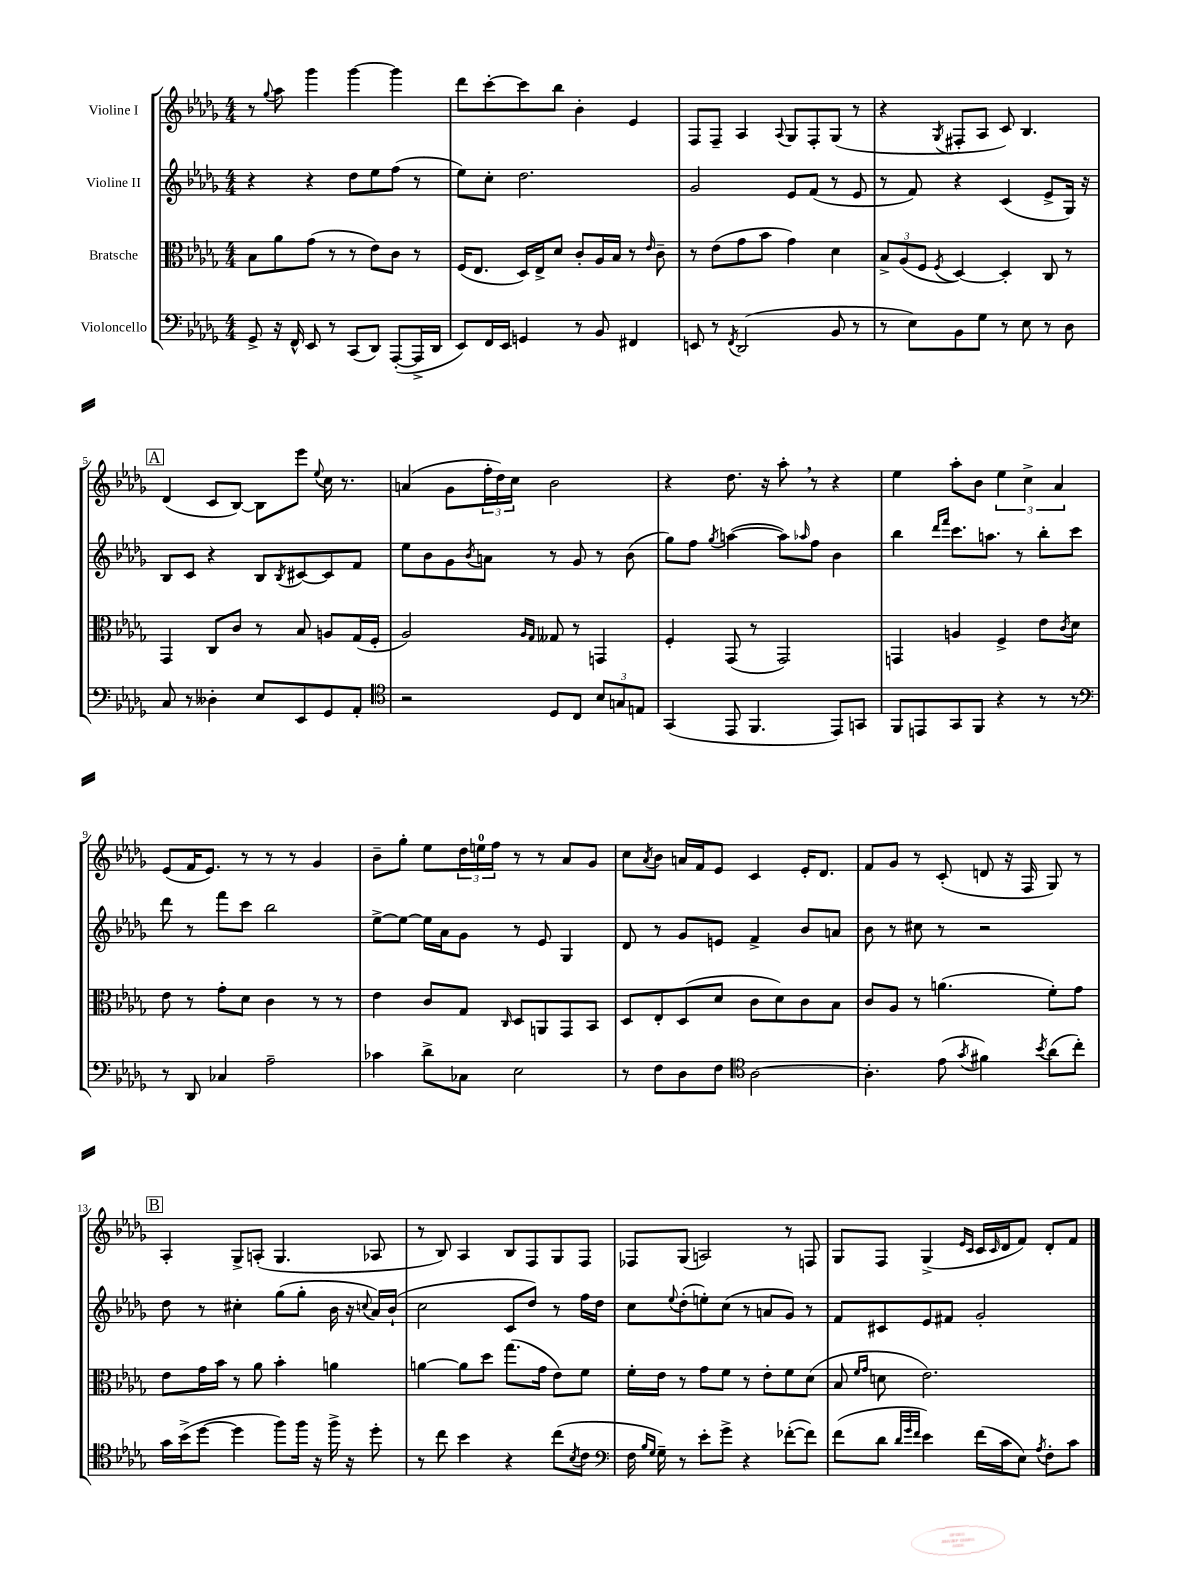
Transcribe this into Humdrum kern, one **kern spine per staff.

**kern	**kern	**kern	**kern
*staff4	*staff3	*staff2	*staff1
*clefF4	*clefC3	*clefG2	*clefG2
*k[b-e-a-d-g-]	*k[b-e-a-d-g-]	*k[b-e-a-d-g-]	*k[b-e-a-d-g-]
*M4/4	*M4/4	*M4/4	*M4/4
8GG-^/	8B-\L	4r	8r
.	.	.	8qqgg-/
16r	8a-\	.	8aa-\
16FF^^/	.	.	.
8EE-/	(8g-\J	4r	4ggg-\
8r	8r	.	.
(8CC/L	8r	8dd-\L	[4ggg-\
8DD-/J)	8e-\L)	8ee-\	.
([8AAA-'/L	8c\J	(8ff\J	4ggg-\]
16AAA-^/]L	8r	8r	.
16DD-/JJ	.	.	.
=	=	=	=
8EE-/L)	(16F/LK	8ee-\L)	8ddd-\L
.	8.E-/J	.	.
16FF/L	.	8cc'\J	[8ccc'\
16EE-/JJ	.	.	.
4GG/	16D-/LL)	2.dd-\	8ccc\]
.	16E-^/J	.	.
.	8d-/J	.	8bb-\J
8r	8c'/L	.	4b-'\
8BB-/	16A-/L	.	.
.	16B-/JJ	.	.
4FF#/	8r	.	4e-/
.	16qqe-/	.	.
.	8c~\	.	.
=	=	=	=
8EE/	8r	2g-/	8F/L
8r	(8e-\L	.	8F~/J
8qFF/	.	.	.
(2DD-/	8g-\	.	4A-/
.	8b-\J	.	.
.	.	.	8qqA-/
.	4g-\)	8e-/L	8G-/L
.	.	(8f/J	8F'/
8BB-/	4d-\	8r	(8G-/J
8r	.	8e-/	8r
=	=	=	=
8r	12B-^/L	8r	4r
.	(12A-/	.	.
8E-\L)	.	8f/)	.
.	12F/J	.	.
.	8qF/	.	8qG-/
8BB-\	[4D-/)	4r	8F#'/L
8G-\J	.	.	8A-/J
8r	4D-'/]	(4c/	8c/)
8E-\	.	.	4.B-/
8r	8C/	8e-^/L	.
8D-\	8r	16G-/Jk)	.
.	.	16r	.
=	=	=	=
8C/	4GG-/	8B-/L	(4d-/
8r	.	8c/J	.
4D--'\	8C/L	4r	8c/L
.	8c/J	.	[8B-/J)
8E-/L	8r	8B-/L	8B-\]L
.	.	8qB-/	.
8EE-/	8B-/	[8c#/	8eee-\J
.	.	.	8qqee-/
8GG-/	8A/L	8c#/]	16cc\
.	.	.	8.r
8AA-'/J	(16G-/L	8f/J	.
.	16F'/JJ	.	.
=	=	=	=
*clefC4	*	*	*
2r	2A-/)	8ee-\L	(4a/
.	.	8b-\	.
.	.	8g-\	8g-\L
.	.	8qb-/	.
.	.	8a\J	24ff'\L
.	.	.	24dd-\)
.	.	.	24cc\JJ
.	16qqA-/LL	.	.
.	16qqG-/JJ	.	.
8D-/L	8G--/	8r	2b-\
8C/J	8r	8g-/	.
12B-/L	4GG/	8r	.
12G/	.	.	.
.	.	(8b-\	.
12E/J	.	.	.
=	=	=	=
(4GG-/	4F'/	8gg-\L)	4r
.	.	8ff\J	.
.	.	8qgg-/	.
8EE-/	(8GG-/	([4aa\	8.dd-\
4.FF/	8r	.	.
.	.	.	16r
.	2GG-/)	8aa\]L)	8aa-'\
.	.	16qqaa-/	.
.	.	8ff\J	8r
8EE-/L)	.	4b-\	4r
8GG/J	.	.	.
=	=	=	=
8FF/L	4GG/	4bb-\	4ee-\
8EE/	.	.	.
.	.	16qqddd-/LL	.
.	.	16qqfff/JJ	.
8GG-/	4A/	8.ccc\L	8aa-'\L
8FF/J	.	.	8b-\J
.	.	8.aa\J	.
4r	4F^/	.	6ee-\
.	.	8r	.
.	.	.	6cc^\
8r	8e-\L	8bb-'\L	.
.	.	.	6a-/
.	8qc/	.	.
8r	8d-\J	8ccc\J	.
=	=	=	=
*clefF4	*	*	*
8r	8e-\	8ddd-\	(8e-/L
8DD-/	8r	8r	16f/K
.	.	.	8.e-/J)
4C-/	8g-'\L	8fff\L	.
.	8d-\J	8ccc\J	8r
2A-~\	4c\	2bb-\	8r
.	.	.	8r
.	8r	.	4g-/
.	8r	.	.
=	=	=	=
4c-\	4e-\	[8ee-^\L	8b-~\L
.	.	8ee-\_J	8gg-'\J
8d-^\L	8c/L	16ee-\]LL	8ee-\L
.	.	16a-\J	.
8C-\J	8G-/J	8g-\J	24dd-\L
.	.	.	24ee\
.	.	.	24ff\JJ
.	16qqC/	.	.
2E-\	8D-/L	8r	8r
.	8AA/	8e-/	8r
.	8GG-/	4G-/	8a-/L
.	8BB-/J	.	8g-/J
=	=	=	=
8r	8D-/L	8d-/	8cc\L
.	.	.	8qa-/
8F\L	8E-'/	8r	8b-\J
8D-\	(8D-/	8g-/L	16a/LL
.	.	.	16f/J
8F\J	8d-/J	8e/J	8e-/J
*clefC4	*	*	*
[2A-\	8c\L	4f^/	4c/
.	8d-\)	.	.
.	8c\	8b-/L	16e-'/LK
.	.	.	8.d-/J
.	8B-\J	8a/J	.
=	=	=	=
4.A-'\]	8c/L	8b-\	8f/L
.	8A-/J	8r	8g-/J
.	8r	8cc#\	8r
(8e-\	(4.a\	8r	(8c'/
8qg-/	.	.	.
4f#\)	.	2r	8d/
.	.	.	16r
.	.	.	16F/
8qb-/	.	.	.
(8a-\L	8f'\L)	.	8G-/)
8cc'\J)	8g-\J	.	8r
=	=	=	=
16g-\LL	8e-\L	8dd-\	4A-'/
(16b-^\J	.	.	.
[8dd-\J	16g-\L	8r	.
.	16b-\JJ	.	.
4dd-\]	8r	4cc#'\	8G-^/L
.	8a-\	.	(8A'/J
8ff\L)	4b-'\	(8gg-\L	4.G-/
16ff\Jk	.	8gg-'\J	.
16r	.	.	.
16ff^\	4a\	16b-\	.
16r	.	16r	.
.	.	8qqcc/	.
8dd-'\	.	16a-/LL)	8A-/
.	.	(16b-`/JJ	.
=	=	=	=
8r	[4a\	2cc\	8r
8cc\	.	.	8B-/)
4b-\	8a\]L	.	4A-/
.	8dd-\J	.	.
4r	(8.gg-\L	8c/L	8B-/L
.	.	8dd-/J)	8F/
.	16g-\Jk	.	.
(8cc\L	8e-\L)	8r	8G-/
8qB-/	.	.	.
8c\J	8f\J	16ff\LL	8F/J
.	.	16dd-\JJ	.
=	=	=	=
*clefF4	*	*	*
16F\	16f'\LL	8cc\L	8F-/L
16qqB-/LL	.	.	.
16qqG-/JJ	.	.	.
16G-~\)	16e-\JJ	.	.
.	.	8qqee-/	.
8r	8r	(8dd-'\	(8G-/J
8e-'\L	8g-\L	8ee'\)	2A/)
8g-^\J	8f\J	(8cc\J	.
4r	8r	8r	.
.	8e-'\L	8a/L	.
([8f-'\L	8f\	8g-/J)	8r
8f-\]J)	(8d-\J	8r	8F/
=	=	=	=
(8f\L	8B-/	8f/L	8G-/L
.	16qqf/LL	.	.
.	16qqg-/JJ	.	.
8d-\J	8d\	8c#/	8F/J
32qqd-/LLL	.	.	.
32qqg-/	.	.	.
32qqf/JJJ	.	.	.
4e-\)	2.e-\)	8e-/	(4G-^/
.	.	8f#/J	.
.	.	.	16qqe-/LL
.	.	.	16qqc/JJ
(16f\LL	.	2g-'/	16c/LL
.	.	.	16qqc/
16c\J	.	.	16d-/J
8E-\J)	.	.	8f/J)
8qA-/	.	.	.
8F'\L	.	.	8d-'/L
8c\J	.	.	8f/J
==	==	==	==
*-	*-	*-	*-
